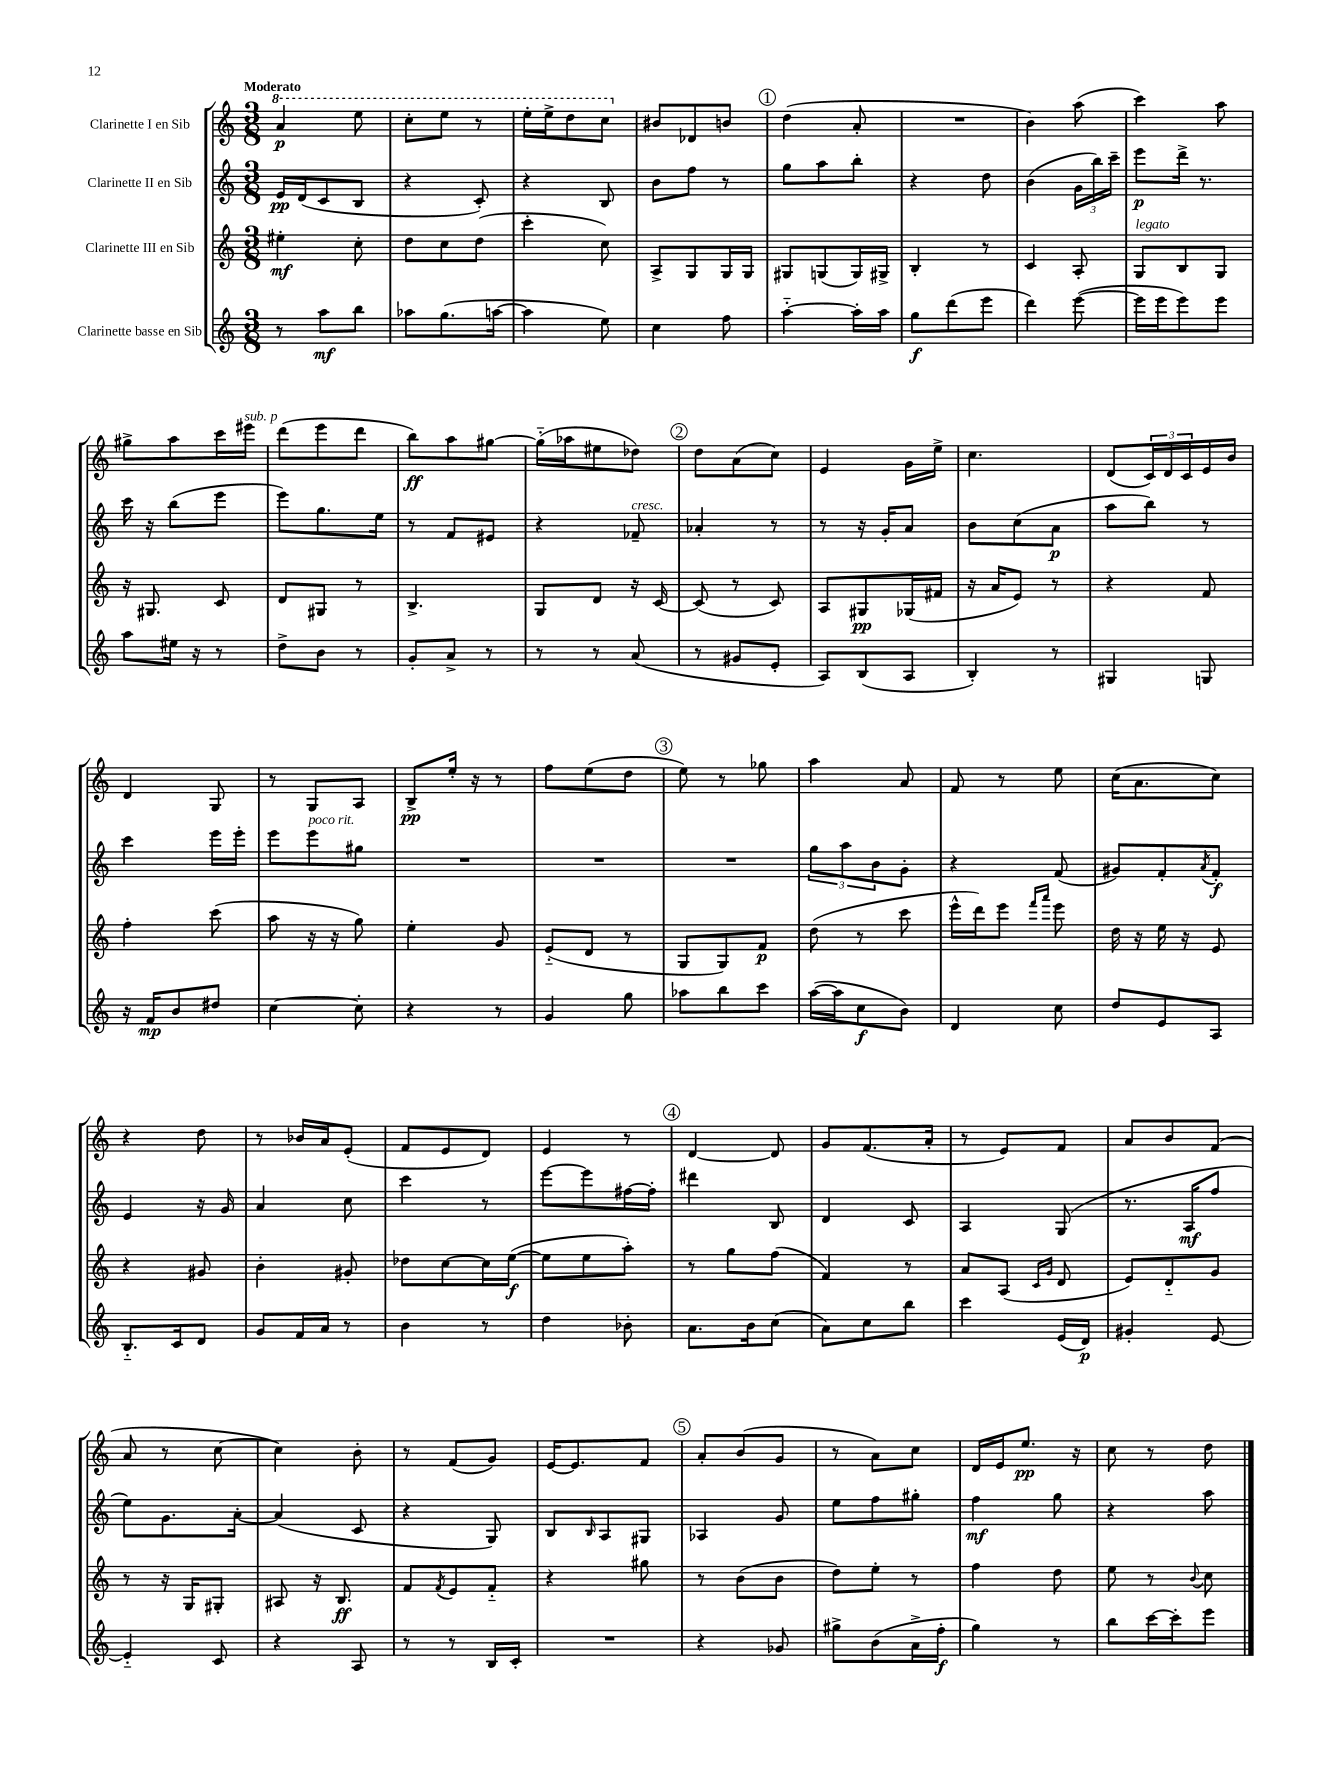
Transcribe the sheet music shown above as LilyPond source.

<<
\new StaffGroup <<
\new Staff = "s0" \with { instrumentName = "Clarinette I en Sib" } {
    \clef treble \key c \major \numericTimeSignature \time 3/8 \tempo "Moderato"
    \ottava #1 a''4\p e'''8 |
    c'''8-. e'''8 r8 |
    e'''16-. e'''16-> d'''8 c'''8 \ottava #0 |
    bis'8 des'8 b'8 |
    \mark \markup { \circle "1" } d''4( a'8-. |
    R4. |
    b'4) a''8( |
    c'''4) a''8 |
    gis''8-> a''8 c'''16 eis'''16^\markup { \italic "sub. p" } |
    d'''8( e'''8 d'''8 |
    b''8\ff) a''8 gis''8~ |
    gis''16-_( aes''16 eis''8 des''8) |
    \mark \markup { \circle "2" } d''8 a'8( c''8) |
    e'4 g'16 e''16-> |
    c''4. |
    d'8( \tuplet 3/2 { c'16) d'16 c'16 } e'16 b'16 |
    d'4 g8 |
    r8 g8 a8 |
    b8->\pp e''16-. r16 r8 |
    f''8 e''8( d''8 |
    \mark \markup { \circle "3" } e''8) r8 ges''8 |
    a''4 a'8 |
    f'8 r8 e''8 |
    c''16( a'8. c''8) |
    r4 d''8 |
    r8 bes'16 a'16 e'8-.( |
    f'8 e'8 d'8) |
    e'4 r8 |
    \mark \markup { \circle "4" } d'4~ d'8 |
    g'8 f'8.( a'16-. |
    r8 e'8) f'8 |
    a'8 b'8 f'8( |
    a'8 r8 c''8~ |
    c''4) b'8-. |
    r8 f'8( g'8) |
    e'16~ e'8. f'8 |
    \mark \markup { \circle "5" } a'8-. b'8( g'8 |
    r8 a'8) c''8 |
    d'16 e'16 e''8.\pp r16 |
    c''8 r8 d''8 \bar "|." |
}
\new Staff = "s1" \with { instrumentName = "Clarinette II en Sib" } {
    \clef treble \key c \major \numericTimeSignature \time 3/8
    e'16\pp d'16( c'8 b8 |
    r4 c'8-.) |
    r4 b8 |
    b'8 f''8 r8 |
    \mark \markup { \circle "1" } g''8 a''8 b''8-. |
    r4 d''8 |
    b'4( \tuplet 3/2 { g'16 b''16) c'''16-- } |
    e'''8\p d'''16-> r8. |
    c'''16 r16 b''8( e'''8 |
    e'''8) g''8. e''16 |
    r8 f'8 eis'8 |
    r4 fes'8--^\markup { \italic "cresc." } |
    \mark \markup { \circle "2" } aes'4-. r8 |
    r8 r16 g'16-. a'8 |
    b'8 c''8( a'8\p |
    a''8 b''8) r8 |
    c'''4 e'''16 e'''16-. |
    e'''8 e'''8^\markup { \italic "poco rit." } gis''8 |
    R4. |
    R4. |
    \mark \markup { \circle "3" } R4. |
    \tuplet 3/2 { g''8 a''8 b'8 } g'8-. |
    r4 f'8( |
    gis'8) f'8-. \acciaccatura { a'8 } f'8-.\f |
    e'4 r16 g'16 |
    a'4 c''8 |
    c'''4 r8 |
    e'''8~ e'''8 fis''16~ fis''16-. |
    \mark \markup { \circle "4" } dis'''4 b8 |
    d'4 c'8 |
    a4 g8( |
    r8. a16\mf f''8 |
    e''8) g'8. a'16~-. |
    a'4( c'8 |
    r4 g8) |
    b8 \grace { b16 } a8 gis8 |
    \mark \markup { \circle "5" } aes4 g'8 |
    e''8 f''8 gis''8-. |
    f''4\mf g''8 |
    r4 a''8 \bar "|." |
}
\new Staff = "s2" \with { instrumentName = "Clarinette III en Sib" } {
    \clef treble \key c \major \numericTimeSignature \time 3/8
    eis''4-.\mf c''8-. |
    d''8 c''8 d''8( |
    c'''4-. c''8) |
    a8-> g8 g16 g16 |
    \mark \markup { \circle "1" } gis8 g8( g16) gis16-> |
    b4-. r8 |
    c'4 a8-. |
    g8^\markup { \italic "legato" } b8 g8 |
    r16 gis8. c'8 |
    d'8 gis8 r8 |
    b4.-> |
    g8 d'8 r16 c'16~ |
    \mark \markup { \circle "2" } c'8( r8 c'8) |
    a8 gis8\pp ges16( fis'16 |
    r16 a'16 e'8) r8 |
    r4 f'8 |
    f''4-. c'''8( |
    a''8 r16 r16 g''8) |
    e''4-. g'8 |
    e'8-_( d'8 r8 |
    \mark \markup { \circle "3" } g8 g8) f'8\p |
    d''8( r8 c'''8 |
    e'''16-^ d'''16) e'''8 \grace { f'''16 a'''16 } e'''8 |
    d''16 r16 e''16 r16 e'8 |
    r4 gis'8 |
    b'4-. gis'8-. |
    des''8 c''8~ c''16 e''16~\f( |
    e''8 e''8 a''8-.) |
    \mark \markup { \circle "4" } r8 g''8 f''8( |
    f'4) r8 |
    a'8 a8( \grace { c'16 g'16 } d'8 |
    e'8) d'8-_ g'8 |
    r8 r16 g16 gis8-. |
    ais8 r16 b8.\ff |
    f'8 \acciaccatura { f'8 } e'8 f'8-_ |
    r4 gis''8 |
    \mark \markup { \circle "5" } r8 b'8( b'8 |
    d''8) e''8-. r8 |
    f''4 d''8 |
    e''8 r8 \appoggiatura { b'8 } c''8 \bar "|." |
}
\new Staff = "s3" \with { instrumentName = "Clarinette basse en Sib" } {
    \clef treble \key c \major \numericTimeSignature \time 3/8
    r8 a''8\mf b''8 |
    aes''8 g''8.( a''16~ |
    a''4 e''8) |
    c''4 f''8 |
    \mark \markup { \circle "1" } a''4~-_ a''16-. a''16 |
    g''8\f d'''8( e'''8 |
    d'''4) e'''8~( |
    e'''16 e'''16 e'''8) e'''8 |
    a''8 eis''16 r16 r8 |
    d''8-> b'8 r8 |
    g'8-. a'8-> r8 |
    r8 r8 a'8( |
    \mark \markup { \circle "2" } r8 gis'8 e'8-. |
    a8) b8( a8 |
    b4-.) r8 |
    gis4 g8 |
    r16 f'16\mp b'8 dis''8 |
    c''4~ c''8-. |
    r4 r8 |
    g'4 g''8 |
    \mark \markup { \circle "3" } aes''8 b''8 c'''8 |
    a''16~( a''16 c''8\f b'8) |
    d'4 c''8 |
    d''8 e'8 a8 |
    b8.-_ c'16 d'8 |
    g'8 f'16 a'16 r8 |
    b'4 r8 |
    d''4 bes'8-. |
    \mark \markup { \circle "4" } a'8. b'16 c''8( |
    a'8) c''8 b''8 |
    c'''4 e'16( d'16\p) |
    gis'4-. e'8~ |
    e'4-_ c'8 |
    r4 a8 |
    r8 r8 b16 c'16-. |
    R4. |
    \mark \markup { \circle "5" } r4 ges'8 |
    gis''8-> b'8( a'16-> f''16-.\f |
    g''4) r8 |
    b''8 c'''16~ c'''16-. e'''8 \bar "|." |
}
>>
>>
\layout { \context { \Score \remove "Bar_number_engraver" } }
